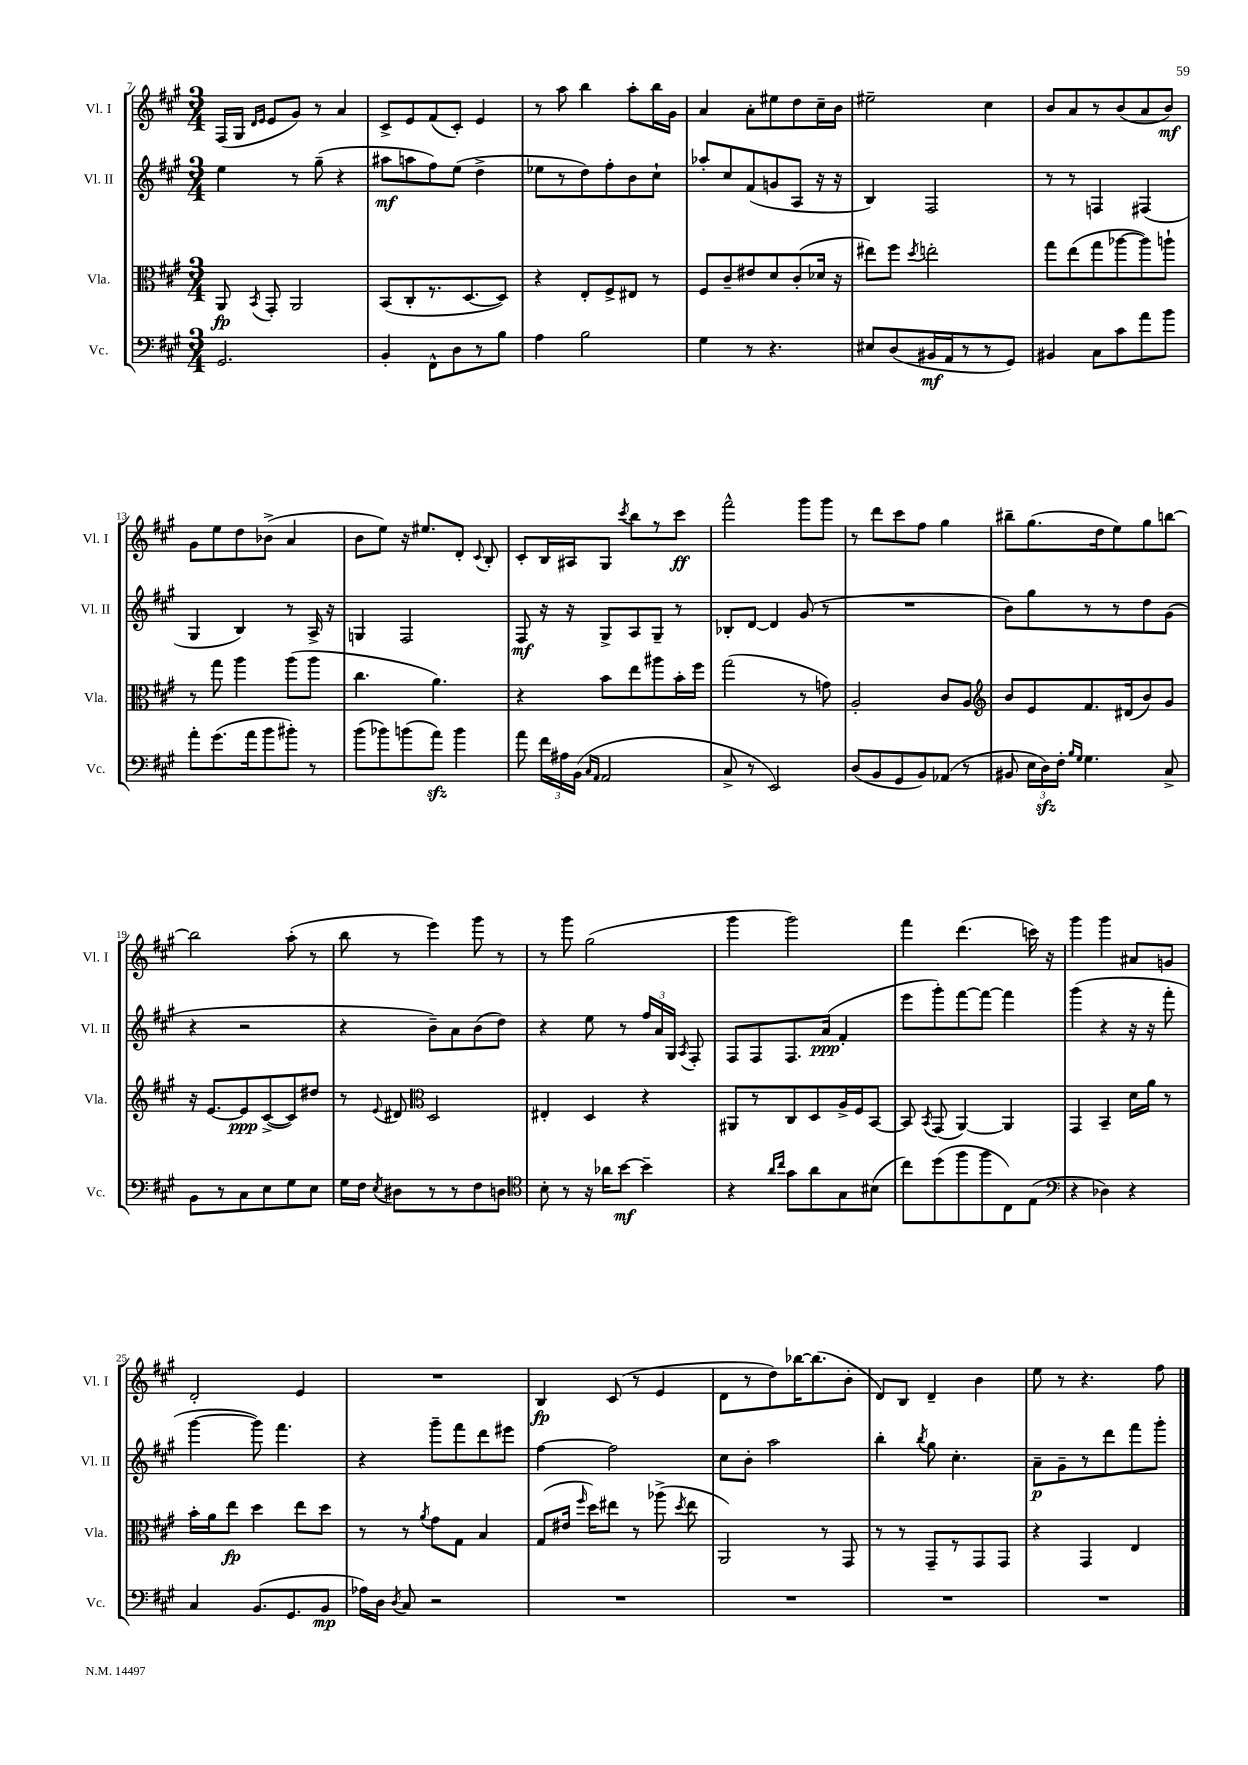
<<
\new StaffGroup <<
\new Staff = "s0" \with { instrumentName = "Vl. I" shortInstrumentName = "Vl. I" } {
    \clef treble \key a \major \numericTimeSignature \time 3/4
    \autoBeamOff fis16[( gis16] \grace { d'16[ e'16] } e'8[ gis'8]) r8 a'4 |
    cis'8[-> e'8 fis'8( cis'8]-.) e'4 |
    r8 a''8 b''4 a''8[-. b''16 gis'16] |
    a'4 a'8[-. eis''8 d''8 cis''16-- b'16] |
    eis''2-- cis''4 |
    b'8[ a'8 r8 b'8( a'8 b'8]\mf) |
    gis'8[ e''8 d''8 bes'8]->( a'4 |
    b'8[ e''8]) r16 eis''8.[ d'8]-. \appoggiatura { cis'8 } b8-. |
    cis'8[-. b16 ais16 gis8] \acciaccatura { cis'''8 } b''8[ r8 cis'''8]\ff |
    fis'''2-^ gis'''8[ gis'''8] |
    r8 d'''8[ cis'''8 fis''8] gis''4 |
    bis''8[-- gis''8.( d''16 e''8) gis''8 b''8]~ |
    b''2 a''8-.( r8 |
    b''8 r8 e'''4) gis'''8 r8 |
    r8 gis'''8 gis''2( |
    gis'''4 gis'''2) |
    fis'''4 d'''4.( c'''16) r16 |
    gis'''4 gis'''4 ais'8[ g'8] |
    d'2-. e'4 |
    R2. |
    b4\fp cis'8( r8 e'4 |
    d'8[ r8 d''8) bes''16~ bes''8.( b'8]-. |
    d'8[) b8] d'4-- b'4 |
    e''8 r8 r4. fis''8 \bar "|." |
}
\new Staff = "s1" \with { instrumentName = "Vl. II" shortInstrumentName = "Vl. II" } {
    \clef treble \key a \major \numericTimeSignature \time 3/4
    \autoBeamOff e''4 r8 gis''8--( r4 |
    ais''8[\mf a''8 fis''8) e''8]( d''4-> |
    ees''8[ r8 d''8) fis''8-. b'8 cis''8]-! |
    aes''8[-. cis''8 fis'8( g'8 a8] r16 r16 |
    b4) fis2 |
    r8 r8 f4 fis4( |
    gis4 b4) r8 a16-> r16 |
    g4 fis2 |
    fis8\mf r16 r16 gis8[-> a8 gis8]-- r8 |
    bes8[-. d'8]~ d'4 gis'8( r8 |
    R2. |
    b'8[) gis''8 r8 r8 d''8 gis'8]( |
    r4 r2 |
    r4 b'8[--) a'8 b'8( d''8]) |
    r4 e''8 r8 \tuplet 3/2 { fis''16[ a'16 gis16] } \acciaccatura { a8 } fis8-. |
    fis8[ fis8 fis8. a'16]\ppp( fis'4-. |
    e'''8[ gis'''8-.) fis'''8~ fis'''8]~ fis'''4 |
    gis'''4( r4 r16 r16 fis'''8-. |
    gis'''4~ gis'''8) fis'''4. |
    r4 gis'''8[-- fis'''8 d'''8 eis'''8] |
    fis''4~ fis''2 |
    cis''8[ b'8]-. a''2 |
    b''4-. \acciaccatura { b''8 } gis''8 cis''4.-. |
    a'8[--\p gis'8-- r8 d'''8 fis'''8 gis'''8]-. \bar "|." |
}
\new Staff = "s2" \with { instrumentName = "Vla." shortInstrumentName = "Vla." } {
    \clef alto \key a \major \numericTimeSignature \time 3/4
    \autoBeamOff a,8\fp \acciaccatura { b,8 } gis,8-. a,2 |
    b,8[( cis8-. r8. d8.~ d8]) |
    r4 e8[-. fis8-> eis8] r8 |
    fis8[ cis'8-- eis'8 d'8 cis'8-.( des'16] r16 |
    eis''8[) fis''8] \acciaccatura { d''8 } e''2-. |
    gis''8[ e''8( gis''8 aes''8~ aes''8) a''8]-! |
    r8 gis''8 a''4 a''8[( a''8] |
    cis''4. a'4.) |
    r4 b'8[ e''8 ais''8 b'16-. fis''16] |
    gis''2( r8 g'8) |
    a2-. cis'8[ a8] |
    \clef treble b'8[ e'8 fis'8. dis'16( b'8) gis'8] |
    r16 e'8.[~ e'8\ppp cis'8~->( cis'8) dis''8] |
    r8 \appoggiatura { e'8 } dis'8 \clef alto d2 |
    eis4-. d4 r4 |
    ais,8[ r8 cis8 d8 a16-> fis16 b,8]~ |
    b,8 \acciaccatura { b,8 } gis,8( a,4~) a,4 |
    gis,4 b,4-- d'16[ a'16] r8 |
    b'16[-. a'16 e''8]\fp d''4 e''8[ d''8] |
    r8 r8 \acciaccatura { a'8 } gis'8[ gis8] b4 |
    gis8[( eis'16] \grace { fis''16 } d''16[) eis''8] r8 aes''8->( \acciaccatura { d''8 } eis''8 |
    a,2) r8 gis,8 |
    r8 r8 gis,8[-- r8 gis,8 gis,8] |
    r4 gis,4 e4 \bar "|." |
}
\new Staff = "s3" \with { instrumentName = "Vc." shortInstrumentName = "Vc." } {
    \clef bass \key a \major \numericTimeSignature \time 3/4
    \autoBeamOff gis,2. |
    b,4-. fis,8[-^ d8 r8 b8] |
    a4 b2 |
    gis4 r8 r4. |
    eis8[ d8( bis,16\mf a,16 r8 r8 gis,8]) |
    bis,4 cis8[ cis'8 a'8 b'8] |
    a'8[-. gis'8.( a'16 b'8 bis'8]-.) r8 |
    b'8[( bes'8) b'8( a'8]\sfz) b'4 |
    a'8 \tuplet 3/2 { fis'16[ ais16 b,16]( } \grace { cis16[ a,16] } a,2 |
    cis8-> r8 e,2) |
    d8[( b,8 gis,8 b,8) aes,8]( r8 |
    bis,8 \tuplet 3/2 { e16[ d16\sfz) fis16]-. } \grace { b16[ gis16] } gis4. cis8-> |
    b,8[ r8 cis8 e8 gis8 e8] |
    gis16[ fis16] \acciaccatura { e8 } dis8[ r8 r8 fis8 d8] |
    \clef tenor b8-. r8 r16 aes'16[ b'8]~\mf b'4-- |
    r4 \grace { a'16[ cis''16] } gis'8[ a'8 gis8 bis8]( |
    cis''8[) d''8( fis''8 fis''8 cis8) e8]( |
    \clef bass r4 des4) r4 |
    cis4 b,8.[( gis,8. b,8]\mp |
    aes16[) d16] \acciaccatura { d8 } cis8 r2 |
    R2. |
    R2. |
    R2. |
    R2. \bar "|." |
}
>>
>>
\layout { \context { \Score currentBarNumber = #7 } }
